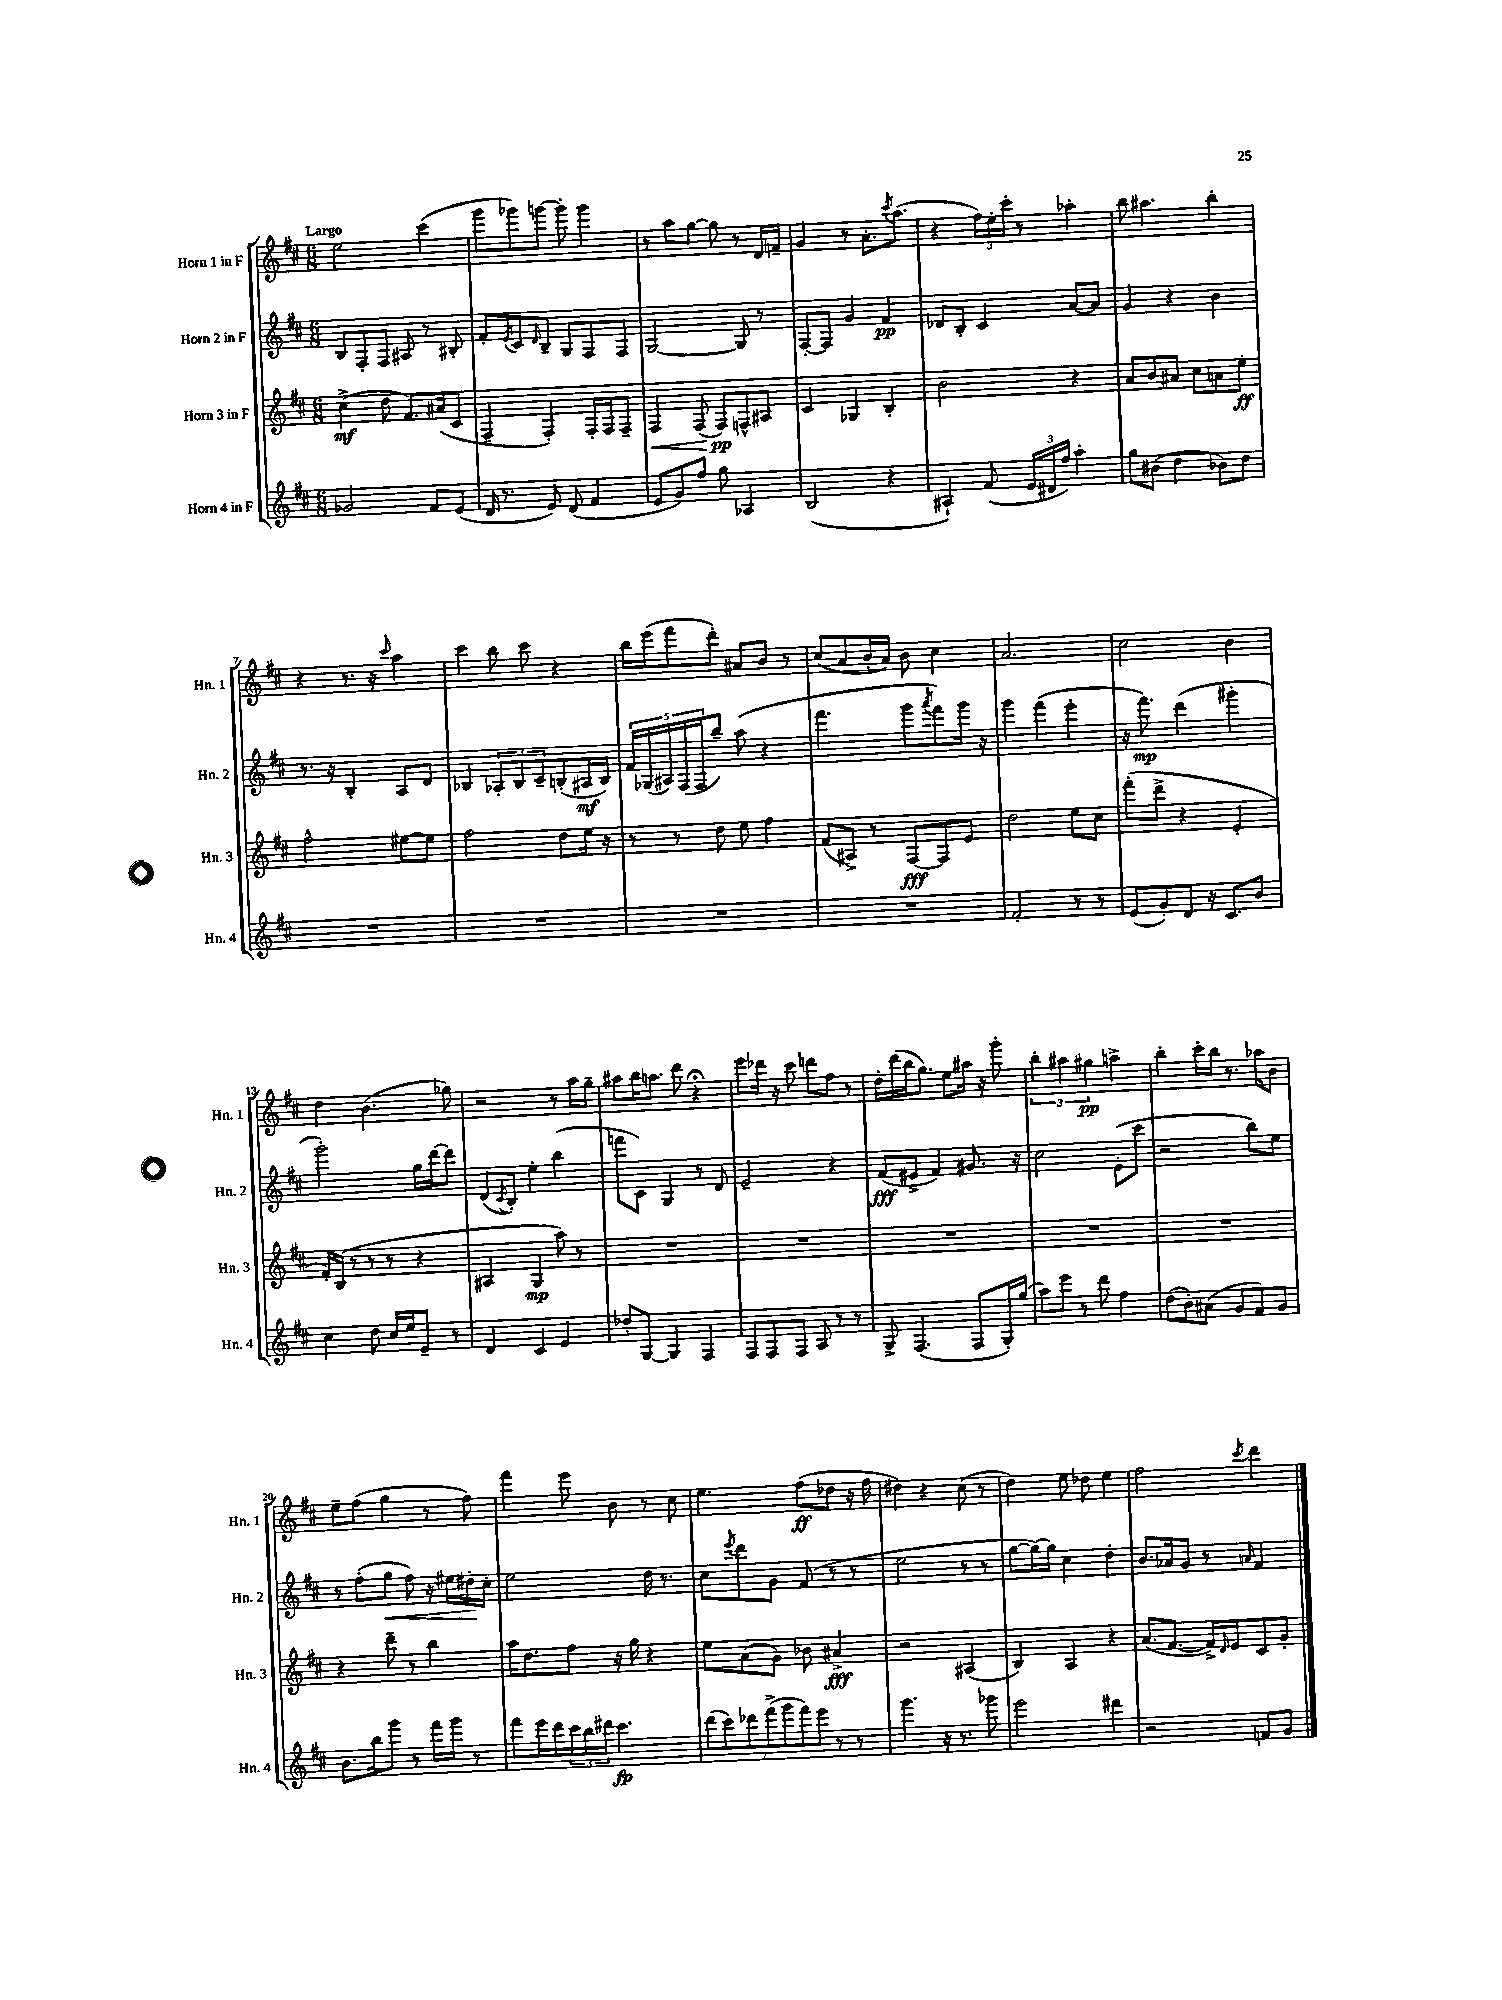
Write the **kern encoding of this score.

**kern	**kern	**kern	**kern
*staff4	*staff3	*staff2	*staff1
*clefG2	*clefG2	*clefG2	*clefG2
*k[f#c#]	*k[f#c#]	*k[f#c#]	*k[f#c#]
*M6/8	*M6/8	*M6/8	*M6/8
2g-	(4cc#^	8B	2ee
.	.	8F#'	.
.	8dd	8F#	.
.	8.f#)	8A#	.
8f#	.	8r	(4ccc#
.	(16a#	.	.
(8e	8c#	8B#'	.
=	=	=	=
16d	4F#~	8f#'	8ggg
8.r	.	.	.
.	.	8qe	.
.	.	8c#	8ggg-)
.	.	16qqd	.
8e)	4F#')	8B~	[8ggg
(8d	.	8G	8ggg']
4f#	16F#'	8F#	4ggg
.	16F#	.	.
.	8F#~	8F#	.
=	=	=	=
8e	4F#	[2G	8r
8g)	.	.	8aa
8ff#	(8F#	.	[8gg
8gg	8F#)	.	8gg]
4A-	8F^^	8G]	8r
.	8A#	8r	16d
.	.	.	16f~
=	=	=	=
(2B	4c#	[8F#'	4g
.	.	8F#]	.
.	4G-	4g	8r
.	.	.	8.a'
4r	4B'	4f#	.
.	.	.	8qccc#
.	.	.	(8.aa
=	=	=	=
4A#`)	2b	8d-	4r
.	.	8B'	.
(8f#	.	4c#	24ff#)
.	.	.	24ee'
.	.	.	24ccc#'
24e	.	.	8r
24d#	.	.	.
24ff#)	.	.	.
4aa'	4r	[8a	4aa-'
.	.	8a]	.
=	=	=	=
8gg	8a	4g	8bb
(8b#	8b	.	4.aa#
4dd	8a#	4r	.
.	8cc#	.	.
8b-)	8a	4b	4bb'
8dd	8ee'	.	.
=	=	=	=
2.r	2ff#^^	8.r	4r
.	.	16r	.
.	.	4B'	8.r
.	.	.	16r
.	.	.	16qqccc#
.	[8ee#	8A	4aa
.	8ee#]	8d	.
=	=	=	=
2.r	2ff#	4B-	4ccc#
.	.	12A-'	8bb
.	.	12B-	.
.	.	.	8ccc#
.	.	12c#~	.
.	8dd	(8B'	4r
.	16ee	16A#	.
.	16r	16B)	.
=	=	=	=
2.r	8r	20f#	16bb
.	.	(20G-	.
.	.	.	(16eee
.	.	20A#)	.
.	8r	.	8fff#
.	.	(20F#	.
.	.	20F#	.
.	8dd	8bb~)	8ddd')
.	8ee	(8aa	8a#
.	4ff#	4r	8b
.	.	.	8r
=	=	=	=
2.r	(8f#	4.fff#	(8cc#
.	8A#^)	.	8a
.	8r	.	16b'
.	.	.	16a)
.	[8F#	8ggg	8b
.	.	8qaaa	.
.	8F#]	8fff#)	4cc#
.	8e	16ggg	.
.	.	16r	.
=	=	=	=
2f#'	2dd	4ggg	2.a
.	.	(4fff#	.
8r	8ee	4eee'	.
8r	8cc#	.	.
=	=	=	=
(8e	(8fff#'	16r	2cc#
.	.	8.fff#)	.
8g')	8ddd^	.	.
8d	4r	(4ddd	.
16r	.	.	.
8.c#	.	.	.
.	4e'	4ggg#'	4b
8b	.	.	.
=	=	=	=
4cc#	16f#')	2ggg')	4dd
.	(16B	.	.
.	8r	.	.
8dd	8r	.	(4.b
16cc#	8r	.	.
16ee	.	.	.
8e~	4r	16gg	.
.	.	[16ddd	.
8r	.	8ddd]	8gg-)
=	=	=	=
4d	4A#	(8d	2r
.	.	8qc#	.
.	.	8B')	.
4c#	4G	4ee'	.
4e	8aa)	(4bb	8r
.	8r	.	16aa
.	.	.	16gg~
=	=	=	=
8dd-'	2.r	8fff	8aa#
[8G	.	8c#)	16bb
.	.	.	8.aa
4G]	.	4G	.
.	.	.	8ddd
4F#	.	8r	4r;
.	.	8d	.
=	=	=	=
8F#	2.r	2e~	8eee
8F#	.	.	16ddd-
.	.	.	16r
8F#	.	.	8ccc#
8A	.	.	8ddd
8r	.	4r	8ff#
8r	.	.	8r
=	=	=	=
8G^	2.r	(8f#	16dd'
.	.	.	(16ddd
(4.F#	.	8e#^	16bb
.	.	.	8.gg)
.	.	4f#)	.
.	.	.	8ee
8F#	.	8.g#	16aa#
.	.	.	16r
16G')	.	.	8ggg'
(16gg	.	16r	.
=	=	=	=
8aa)	2.r	2cc#	6bb'
8eee	.	.	.
.	.	.	6aa#
8r	.	.	.
.	.	.	6gg#
8ddd	.	.	.
4ff#	.	(8e'	4aa^
.	.	8ccc#	.
=	=	=	=
(8dd	2.r	2r	4bb'
8b')	.	.	.
(8a#	.	.	16ccc#'
.	.	.	16bb
8g	.	.	8.r
8f#)	.	8bb)	.
.	.	.	16aa-
8g	.	8ee	8b
=	=	=	=
8.b	4r	8r	8ee~
.	.	(8ff#'	(8ff#
16bb	.	.	.
8ggg	8ddd~	8gg	4gg
8r	8r	8ff#)	.
16fff#	4bb	16r	8r
16ggg	.	16ee#	.
8r	.	16dd#'	8ff#)
.	.	16cc#'	.
=	=	=	=
8fff#	16aa	2ee	4fff#
.	8.dd	.	.
16eee	.	.	.
16ddd	.	.	.
24ccc#	8ff#	.	8eee
24bb	.	.	.
24ddd#	.	.	.
4.ccc#	16r	.	8b
.	16gg	.	.
.	4r	16dd	8r
.	.	8.r	.
.	.	.	8cc#
=	=	=	=
(14ddd	8ee	8cc#	4.ee
14ccc#)	.	.	.
.	.	8qeee	.
.	(8a	8ddd	.
14ddd-	.	.	.
(14fff#^	.	.	.
.	8g)	8g	.
14ggg	.	.	.
14fff#)	.	.	.
.	8b-	(8f#	(8ff#
14eee	.	.	.
8r	4a#^	8r	8dd-
8r	.	8r	16r
.	.	.	16ff#
=	=	=	=
4.ggg	2r	2ee	4dd#)
.	.	.	4r
16r	.	.	.
8.r	.	.	.
.	(4A#	8r	(8cc#
8ggg-	.	8r	8r
=	=	=	=
2eee	4B)	[8gg	4dd)
.	.	16gg_)	.
.	.	16gg]	.
.	4A	4cc#	8ee
.	.	.	8dd-
4ddd#	4r	4dd'	4ee
=	=	=	=
2r	(8.a	8.b	2ff#
.	[8.f#	16a-	.
.	.	8g	.
.	16f#^])	8r	.
.	16qqd	.	.
.	16e	.	.
.	.	16qqa	8qccc#
8f	8c#	4f#	4ddd
8g	8g'	.	.
==	==	==	==
*-	*-	*-	*-
